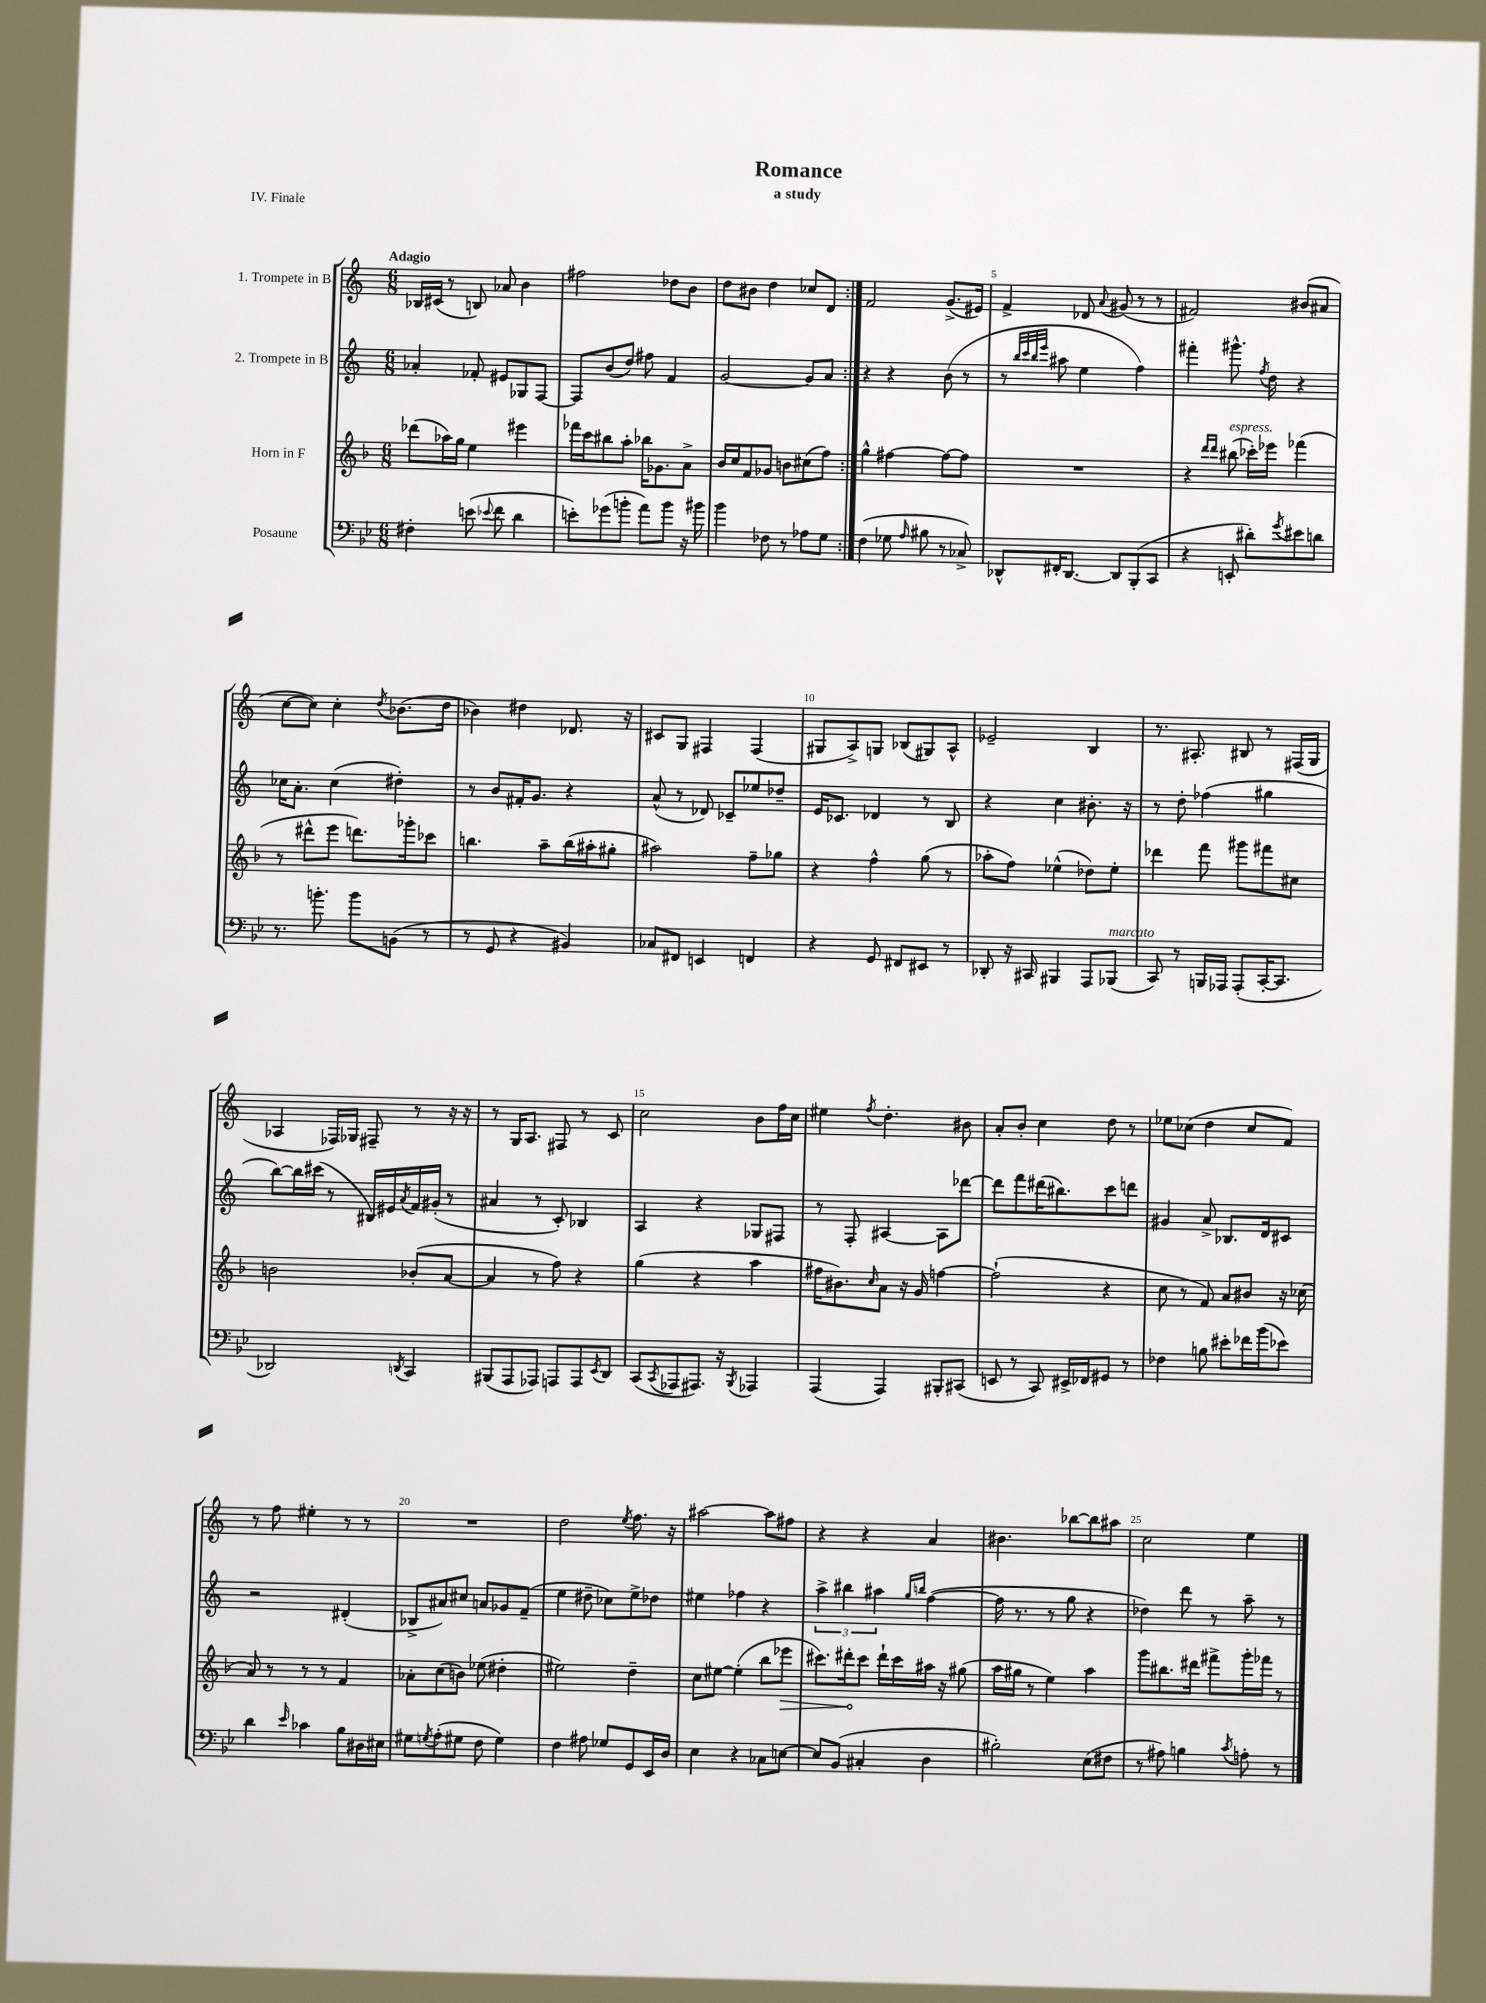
\header { title = "Romance" subtitle = "a study" piece = "IV. Finale" }
<<
\new StaffGroup <<
\new Staff = "s0" \with { instrumentName = "1. Trompete in B" } {
    \clef treble \key c \major \numericTimeSignature \time 6/8 \tempo "Adagio"
    \repeat volta 2 { bes16 cis'16( r8 b8) aes'8 b'4 |
    fis''2 des''8 b'8 |
    d''8 bis'8 d''4 ces''8 d'8 | }
    f'2 g'8.->( eis'16) |
    f'4-> des'8 \appoggiatura { a'8 } gis'8( r8 r8 |
    fis'2) bis'8( ais'8 |
    c''8~ c''8) c''4-. \acciaccatura { d''8 } bes'8.( d''16 |
    bes'4) dis''4 des'8. r16 |
    cis'8 g8 fis4 fis4( |
    gis8 a8->) g8 bes8( gis8) a8-^ |
    ees'2-- b4 |
    r8. ais8.-. bis8 r8 fis16( g16 |
    aes4 fes16) ges16 fis8-- r8 r16 r16 |
    r8 g16 a8. fis8 r8 c'8 |
    c''2 b'8 f''16 c''16 |
    eis''4 \acciaccatura { f''8 } d''4.-. bis'8 |
    a'8-. b'8-. c''4 d''8 r8 |
    ees''8 ces''8( d''4 ces''8 f'8) |
    r8 f''8 eis''4-. r8 r8 |
    R2. |
    d''2 \acciaccatura { e''8 } f''8. r16 |
    ais''2~ ais''8 fis''8 |
    r4 r4 a'4 |
    bis'4. bes''8~ bes''8 ais''8 |
    c''2 e''4 \bar "|." |
}
\new Staff = "s1" \with { instrumentName = "2. Trompete in B" } {
    \clef treble \key c \major \numericTimeSignature \time 6/8
    \repeat volta 2 { aes'4-. fes'8-. eis'8 ges8 f8~ |
    f8 b'8( d''8) fis''8 f'4 |
    g'2~ g'8 a'8 | }
    r4 r4 b'8( r8 |
    r8 \grace { b''32 c'''32 b''32 e'''32 } ais''8 e''4 f''4) |
    fis'''4-. gis'''8.-^ \acciaccatura { f''8 } d''16 r4 |
    ces''16 a'8.-. ces''4( dis''4-.) |
    r8 b'8 fis'16-. g'8. r4 |
    a'8-^( r8 des'8) ces'8-- ees''8 des''8-- |
    e'16 ces'8. des'4 r8 b8 |
    r4 c''4 bis'8.-. r16 |
    r8 d''8-. fes''4( gis''4 |
    b''8~) b''16 cis'''16( r8 bis16) eis'16 \acciaccatura { a'8 } f'16 gis'16-.( r8 |
    ais'4 r8 c'8-.) bes4 |
    a4 r4 ges8 fis8 |
    r8 f8-. ais4~ ais8 des'''8~ |
    des'''8 f'''8 dis'''16( bis''8.) c'''8 d'''8 |
    gis'4 a'8-> bes8. d'16 cis'8 |
    r2 dis'4-.( |
    bes8-> ais'8) cis''8 a'8 ges'8 f'8--( |
    e''4 dis''8-- ces''8) e''8-> des''8 |
    eis''4 fes''4 r4 |
    \tuplet 3/2 { a''4-> bis''4 ais''4 } \grace { g''16 b''16 } f''4~( |
    f''16 r8. r8 g''8 r4 |
    des''4) d'''8 r8 a''8-- r8 \bar "|." |
}
\new Staff = "s2" \with { instrumentName = "Horn in F" } {
    \clef treble \key f \major \numericTimeSignature \time 6/8
    \repeat volta 2 { des'''8( aes''16) g''16 e''4 eis'''4 |
    fes'''16 c'''16 bis''8 a''8-. bes''16 ges'8. a'8-> |
    bes'16 c''16 f'8 ges'8 b'8 cis''8( f''8) | }
    g''4-^ fis''4~ fis''8~ fis''8 |
    R2. |
    r4 \grace { d'''16 d'''16 } bis''8^\markup { \italic "espress." }( ces'''16-.) ees'''16 fes'''4( |
    r8 dis'''8-^ e'''8 d'''8.) ges'''16-. ces'''8 |
    b''4. a''8-- b''16( ais''16-. gis''8-. |
    ais''2) f''8-- ges''8 |
    r4 f''4-^ g''8( r8 |
    aes''8-. f''8) ees''4-^( des''8) ees''8-. |
    des'''4 f'''8 gis'''8 fis'''8 cis''8 |
    b'2 bes'8-.( a'8~ |
    a'4 r8 f''8) r4 |
    g''4( r4 a''4 |
    fis''16 bis'8.) \grace { c''16 } a'8 r16 g'16 f''4~ |
    f''2-!( r4 |
    c''8 r8 f'8) a'8 bis'8 r16 ces''16( |
    a'8) r8 r8 r8 f'4 |
    aes'8-. c''8( b'8) ees''8( dis''4-. |
    eis''2) d''4-- |
    c''8 eis''8~ eis''4-.( bes''8 \once \override Hairpin.circled-tip = ##t ees'''8\> |
    cis'''8.) dis'''16-.\! cis'''8 dis'''16-! cis'''16 ais''16 r16 gis''8( |
    a''16 gis''16 r8 e''4) a''4 |
    g'''8 bis''8. dis'''16 fis'''8-> g'''16-. fes'''16 r8 \bar "|." |
}
\new Staff = "s3" \with { instrumentName = "Posaune" } {
    \clef bass \key bes \major \numericTimeSignature \time 6/8
    \repeat volta 2 { fis4-. e'8( \appoggiatura { ees'8 } f'8 d'4 |
    e'8-.) ges'8( b'8-. a'8) b'8 r16 bis'16 |
    bes'4 fes8 r8 aes8 g8 | }
    f4( ges8 \grace { a16 } bis8 r8 ces8->) |
    des,8-^ fis,16-. des,8.~ des,8 bes,,8-.( c,8 |
    r4 e,8-. dis'8-.) \acciaccatura { g'8 } eis'8 d'8 |
    r8. b'8.-. b'8 b,8( r8 |
    r8 g,8 r4 bis,4) |
    ces8 fis,8 e,4 f,4 |
    r4 g,8 fis,8 eis,8 r8 |
    des,8-. r16 cis,16 bis,,4 a,,8 bes,,8^\markup { \italic "marcato" }( |
    c,8) r8 b,,16 aes,,16 aes,,8-.( c,16~-. c,8. |
    des,2) \acciaccatura { d,8 } c,4 |
    bis,,8( a,,8 aes,,8) a,,8 a,,8 \acciaccatura { ees,8 } d,8 |
    c,8( \acciaccatura { c,8 } aes,,8 ais,,8.) r16 \acciaccatura { bes,,8 } aes,,4 |
    a,,4( a,,4) bis,,8-. cis,8( |
    e,8 r8 c,8) eis,16-> fes,16 gis,8 r8 |
    fes4 b8 eis'8-. fes'16 bes'16( ees'8) |
    d'4 \grace { ees'16 } ces'4 bes8 dis16 eis16 |
    gis8 \acciaccatura { g8 } a8-.( gis8 f8 gis4) |
    f4 ais8 ges8 g,8 ees,16 d16 |
    ees4 r4 ces8 e8~ |
    e8 bes,8( cis4-. d4 |
    bis2-.) ees8( fis8 |
    r8 ais8) b4 \acciaccatura { c'8 } a8-. r8 \bar "|." |
}
>>
>>
\layout { \context { \Score \override BarNumber.break-visibility = ##(#f #t #t) barNumberVisibility = #(every-nth-bar-number-visible 5) } }
